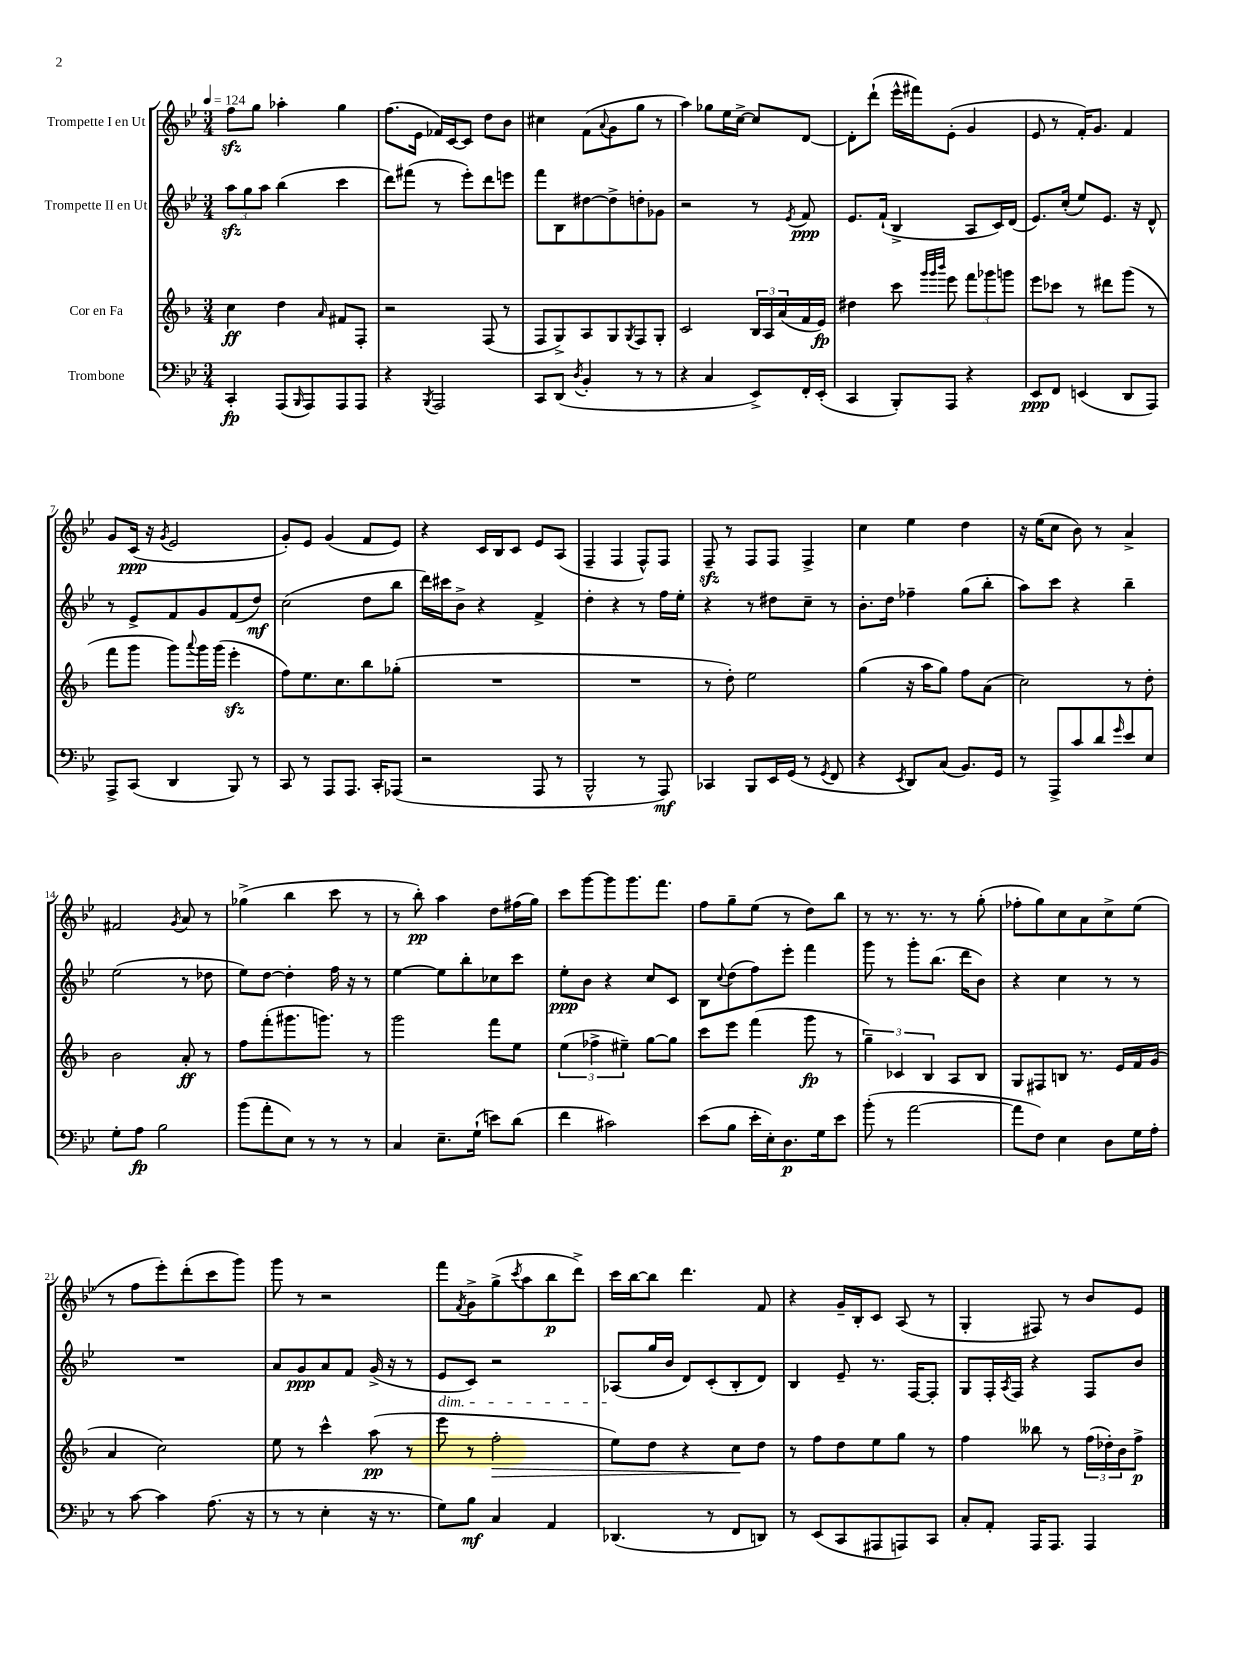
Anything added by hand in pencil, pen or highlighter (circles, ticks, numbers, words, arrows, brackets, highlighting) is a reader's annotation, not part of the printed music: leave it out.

**kern	**kern	**kern	**kern
*staff4	*staff3	*staff2	*staff1
*clefF4	*clefG2	*clefG2	*clefG2
*k[b-e-]	*k[b-]	*k[b-e-]	*k[b-e-]
*M3/4	*M3/4	*M3/4	*M3/4
*MM124	*MM124	*MM124	*MM124
4CC'	4cc	12aa	8ff
.	.	12gg	.
.	.	.	8gg
.	.	12aa	.
(8AAA	4dd	(4bb-	4aa-'
16qqBBB-	.	.	.
8AAA)	.	.	.
.	16qqa	.	.
8AAA	8f#	4ccc	4gg
8AAA	8F'	.	.
=	=	=	=
4r	2r	8ddd)	(8.ff
.	.	(8fff#	.
.	.	.	16e-
8qBBB-	.	.	.
2AAA	.	8r	16f-)
.	.	.	[16c
.	.	8eee-')	8c]
.	(8F	8ddd	8dd
.	8r	8eee	8b-
=	=	=	=
8CC	8F	8fff	4cc#
(8DD	8G^)	8B-	.
8qD	.	.	.
4BB-'	8A	[8dd#	(8f
.	.	.	8qqa
.	8G	8dd#^]	8g
.	8qG	.	.
8r	8F	8dd'	8gg
8r	8G'	8g-	8r
=	=	=	=
4r	2c	2r	4aa)
4C	.	.	8gg-
.	.	.	16ee-
.	.	.	[16cc^
8EE-^)	24B-	8r	8cc]
.	24A	.	.
.	(24a	.	.
.	.	8qe-	.
16FF'	16f	8f	[8d
(16EE-'	16e)	.	.
=	=	=	=
4CC	4dd#	8.e-	8d']
.	.	.	(8ddd`
.	.	(16f`	.
8BBB-')	8ccc	4B-^	16eee-^^
.	.	.	16fff#)
.	32qqggg	.	.
.	32qqggg	.	.
.	32qqbbb-	.	.
8AAA	8eee	.	(8e-'
4r	12fff	8A	4g
.	12ggg-	.	.
.	.	16c)	.
.	12ggg	.	.
.	.	(16d	.
=	=	=	=
8EE-	8eee	8.e-)	8e-
8FF	8ccc-	.	8r
.	.	(16cc'	.
(4EE	8r	8ee-)	16f')
.	.	.	8.g
.	8ddd#	8.e-	.
8DD	(8ggg	.	4f
.	.	16r	.
8AAA)	8r	8d^^	.
=	=	=	=
8AAA^	8fff	8r	8g
(8CC	8ggg	8e-^	(16c
.	.	.	16r
.	.	.	8qg
4DD	8ggg)	8f	2e-
.	8qqaaa	.	.
.	16ggg	8g	.
.	(16ggg	.	.
8BBB-)	4eee'	(8f	.
8r	.	8dd)	.
=	=	=	=
8CC	8ff)	(2cc	8g')
8r	8.ee	.	8e-
8AAA	.	.	(4g
.	8.cc	.	.
8.AAA	.	.	.
.	8bb-	8dd	8f
16CC'	.	.	.
(8AAA-	(8gg-'	8bb-	8e-)
=	=	=	=
2r	2.r	16ddd)	4r
.	.	16ccc#	.
.	.	8b-^	.
.	.	4r	16c
.	.	.	16B-
.	.	.	8c
8AAA	.	4f^	8e-
8r	.	.	(8A
=	=	=	=
2BBB-^^	2.r	4dd'	4F~
.	.	4r	4F
8r	.	8r	8F^^)
8AAA)	.	16ff	8F
.	.	16ee-'	.
=	=	=	=
4CC-	8r	4r	8F~
.	8dd')	.	8r
8BBB-	2ee	8r	8F
16EE-	.	8dd#	8F
(16GG	.	.	.
8r	.	8cc~	4F^
8qGG	.	.	.
8FF	.	8r	.
=	=	=	=
4r	(4gg	8.b-'	4cc
.	.	16dd	.
8qEE-	.	.	.
8DD)	16r	4ff-~	4ee-
.	16aa	.	.
(8C	8gg)	.	.
8.BB-)	8ff	(8gg	4dd
.	(8a	8bb-'	.
16GG	.	.	.
=	=	=	=
8r	2cc)	8aa)	16r
.	.	.	(16ee-
8AAA^	.	8ccc	8cc
8c	.	4r	8b-)
8d	.	.	8r
16qqg	.	.	.
8e-	8r	4bb-~	4a^
8E-	8dd'	.	.
=	=	=	=
8G'	2b-	(2ee-	2f#
8A	.	.	.
2B-	.	.	.
.	.	.	8qg
.	8a'	8r	8a
.	8r	8dd-	8r
=	=	=	=
(8b-	8ff	8ee-)	(4gg-^
8a'	(8fff'	[8dd	.
8E-)	8.ggg#	4dd']	4bb-
8r	.	.	.
.	8.ggg)	.	.
8r	.	16ff	8ccc
.	.	16r	.
8r	8r	8r	8r
=	=	=	=
4C	2ggg	[4ee-	8r
.	.	.	8bb-')
8.E-~	.	8ee-]	4aa
.	.	8bb-'	.
(16G`	.	.	.
8e)	8fff	8cc-	8dd
(8d	8ee	8ccc	(16ff#
.	.	.	16gg)
=	=	=	=
4f	(6ee	8ee-'	8ccc
.	.	8b-	[8ggg
.	6ff-^	.	.
2c#)	.	4r	8ggg]
.	6ee#~)	.	.
.	.	.	8.ggg
.	[8gg	8cc	.
.	.	.	8.fff
.	8gg]	8c	.
=	=	=	=
(8e-	8ccc	8B-	8ff
.	.	8qqcc	.
8B-	8eee	(8dd	8gg~
16e-'	(4fff	8ff)	(8ee-
16E-')	.	.	.
8.D	.	8eee-'	8r
.	8ggg	4fff	8dd)
16G	.	.	.
8e-	8r	.	8bb-
=	=	=	=
(8b-'	6gg~)	8ggg	8r
8r	.	8r	8.r
.	6c-	.	.
[2a	.	8ggg'	.
.	.	.	8.r
.	6B-	.	.
.	.	(8.bb-	.
.	8A	.	8r
.	.	16ddd	.
.	8B-	8b-)	(8gg'
=	=	=	=
8a]	8G	4r	8ff-'
8F)	8F#	.	8gg)
4E-	8B	4cc	8cc
.	8.r	.	8a
8D	.	8r	8cc^
.	16e	.	.
16G	16f	8r	(8ee-
16A'	(16g	.	.
=	=	=	=
8r	4a	2.r	8r
[8c	.	.	8ff
4c]	2cc)	.	8eee-')
.	.	.	(8ddd'
(8.A	.	.	8ccc
.	.	.	8ggg)
16r	.	.	.
=	=	=	=
8r	8ee	8a	8ggg
8r	8r	8g	8r
4E-'	4ccc^^	8a	2r
.	.	8f	.
16r	(8aa	(16g^	.
8.r	.	16r	.
.	8r	8r	.
=	=	=	=
8G)	8eee	8e-	8fff
.	.	.	8qf
8B-	8r	8c)	8g^
4C	2ff'	2r	(8gg^
.	.	.	8qccc
.	.	.	8aa
4AA	.	.	8bb-
.	.	.	8ddd^)
=	=	=	=
(4.DD-	8ee)	(8A-	16ccc
.	.	.	[16bb-
.	8dd	16gg	8bb-]
.	.	16b-	.
.	4r	8d)	4.ddd
8r	.	(8c'	.
8FF	8cc	8B-'	.
8DD)	8dd	8d)	8f
=	=	=	=
8r	8r	4B-	4r
(8EE-	8ff	.	.
8CC	8dd	8e-~	16g~
.	.	.	16B-'
8AAA#	8ee	8.r	8c
8AAA)	8gg	.	(8A
.	.	[16F	.
8CC	8r	8F']	8r
=	=	=	=
8C'	4ff	8G	4G'
8AA'	.	16F'	.
.	.	8qA	.
.	.	16F	.
16AAA	8bb--	4r	8F#)
8.AAA	.	.	.
.	8r	.	8r
4AAA	(24ff	8F	8b-
.	24dd-')	.	.
.	24b-	.	.
.	8ff^	8b-	8e-
==	==	==	==
*-	*-	*-	*-
